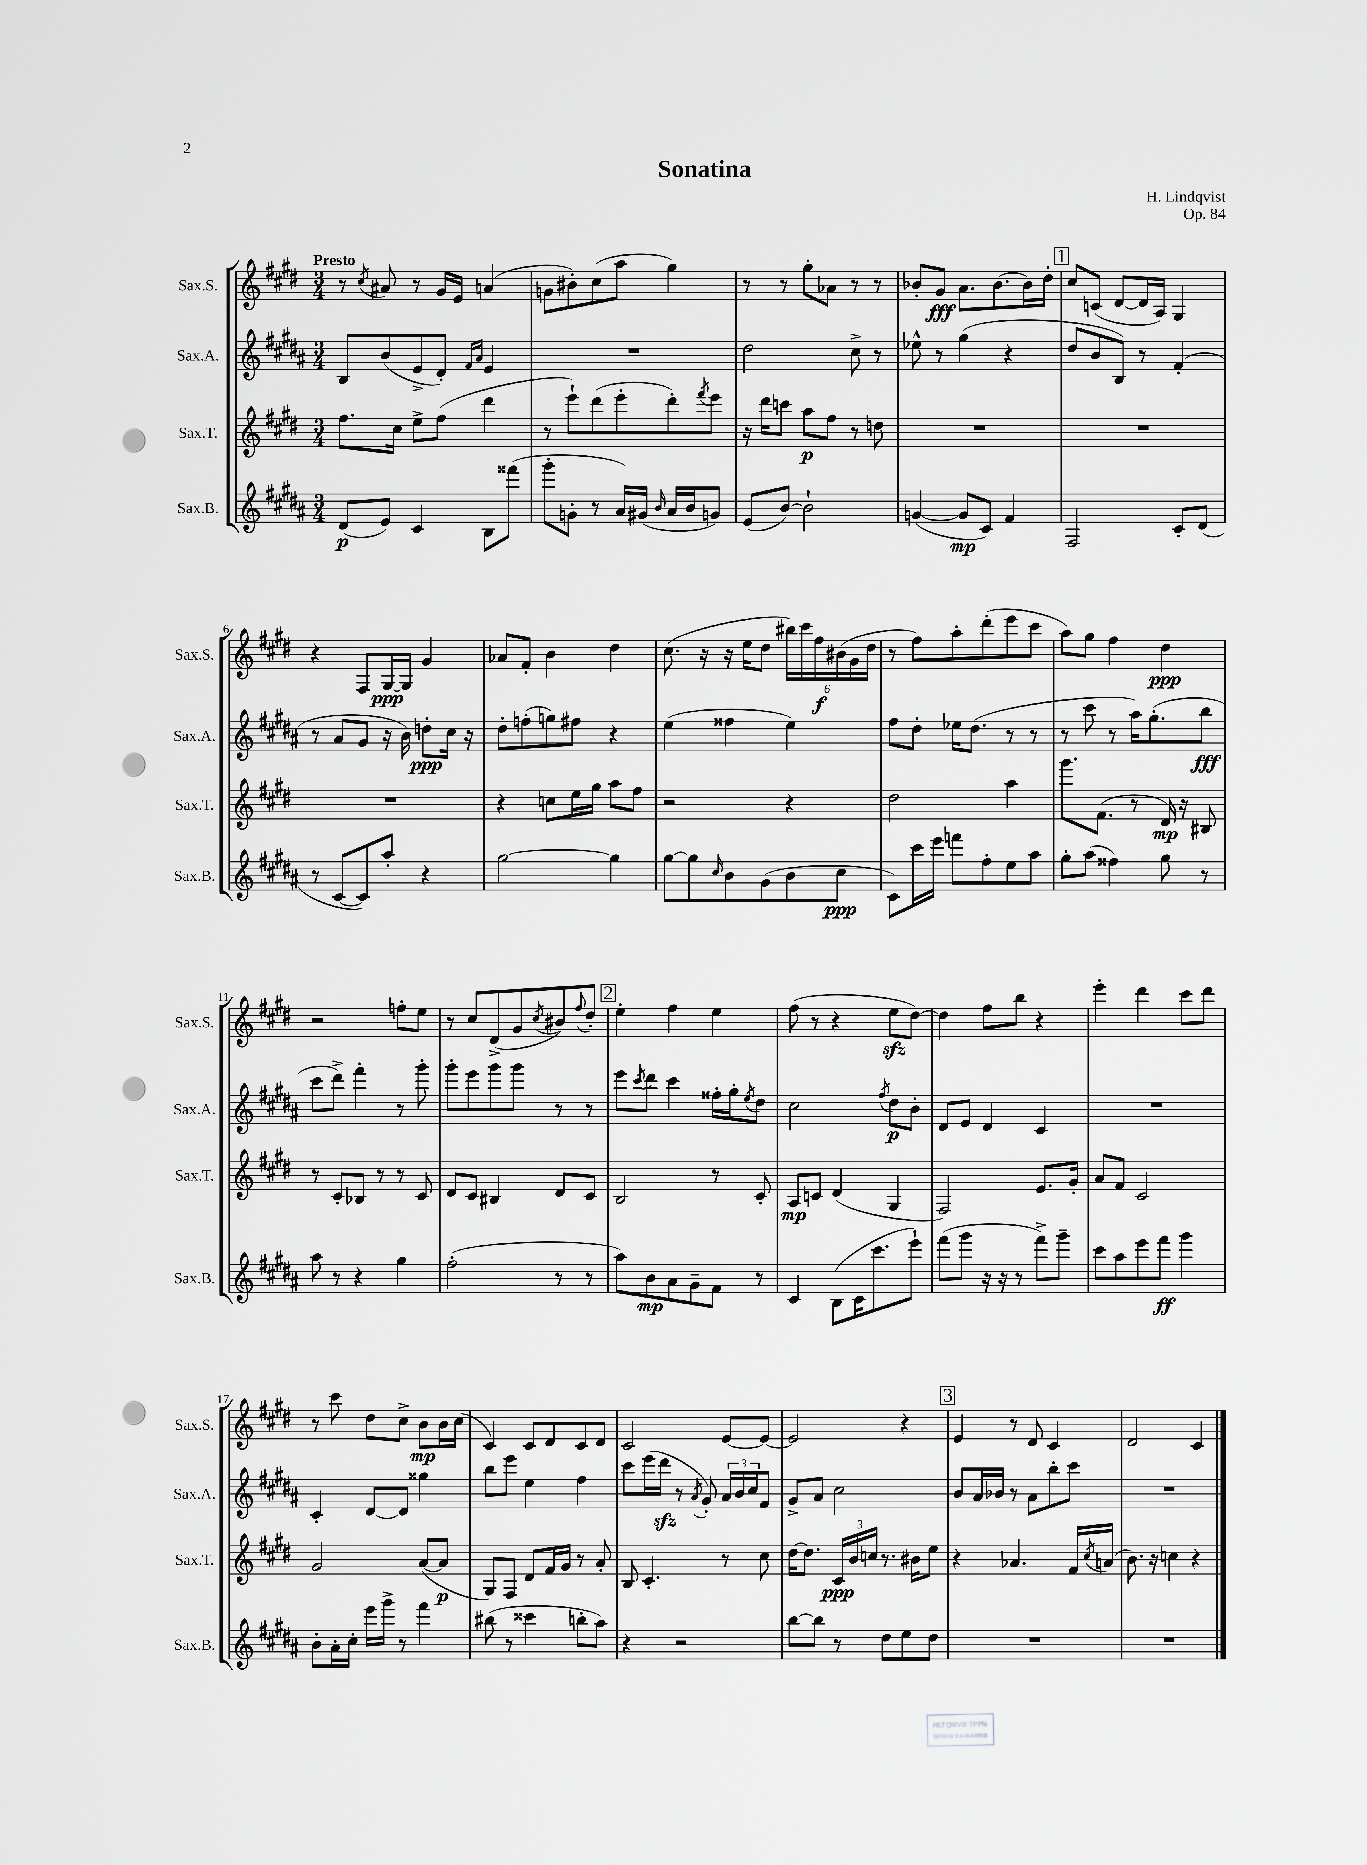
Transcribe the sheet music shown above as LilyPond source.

\header { title = "Sonatina" composer = "H. Lindqvist" opus = "Op. 84" }
<<
\new StaffGroup <<
\new Staff = "s0" \with { instrumentName = "Sax.S." shortInstrumentName = "Sax.S." } {
    \clef treble \key e \major \numericTimeSignature \time 3/4 \tempo "Presto"
    r8 \acciaccatura { cis''8 } ais'8 r8 gis'16 e'16 a'4( |
    g'8 bis'8-.) cis''8( a''8 gis''4) |
    r8 r8 gis''8-. aes'8 r8 r8 |
    bes'8-. gis'8\fff a'8. bes'8.~ bes'16 dis''16-. |
    \mark \markup { \box "1" } cis''8 c'8( dis'8~ dis'16 a16) gis4 |
    r4 fis8 gis16~\ppp gis16 gis'4 |
    aes'8 fis'8-. b'4 dis''4 |
    cis''8.( r16 r16 e''16 dis''8 \tuplet 6/4 { bis''16) cis'''16 fis''16\f bis'16( gis'16 dis''16 } |
    r8 fis''8) a''8-. dis'''8-.( e'''8 cis'''8 |
    a''8) gis''8 fis''4 dis''4\ppp |
    r2 f''8-. e''8 |
    r8 cis''8 dis'8->( gis'8 \acciaccatura { cis''8 } bis'8) \appoggiatura { fis''8 } dis''8-. |
    \mark \markup { \box "2" } e''4-. fis''4 e''4 |
    fis''8( r8 r4 e''8\sfz dis''8~) |
    dis''4 fis''8 b''8 r4 |
    e'''4-. dis'''4 cis'''8 dis'''8 |
    r8 cis'''8 dis''8 cis''8-> b'8\mp b'16 cis''16( |
    cis'4) cis'8 dis'8 cis'8 dis'8 |
    cis'2 e'8~ e'8~ |
    e'2 r4 |
    \mark \markup { \box "3" } e'4 r8 dis'8 cis'4 |
    dis'2 cis'4 \bar "|." |
}
\new Staff = "s1" \with { instrumentName = "Sax.A." shortInstrumentName = "Sax.A." } {
    \clef treble \key b \major \numericTimeSignature \time 3/4
    b8 b'8( e'8-> dis'8-.) \grace { fis'16 ais'16 } e'4 |
    R2. |
    dis''2 cis''8-> r8 |
    ees''8-^ r8 gis''4( r4 |
    \mark \markup { \box "1" } dis''8 b'8 b8) r8 fis'4-.( |
    r8 ais'8 gis'8 r16 b'16) d''8-.\ppp cis''16 r16 |
    dis''8-. f''8-.( g''8) fis''8 r4 |
    e''4( fisis''4 e''4) |
    fis''8 dis''8-. ees''16 dis''8.( r8 r8 |
    r8 cis'''8 r8 ais''16) gis''8.-.( b''8\fff |
    cis'''8 dis'''8->) fis'''4-. r8 gis'''8-. |
    gis'''8-. e'''8 gis'''8 gis'''8 r8 r8 |
    \mark \markup { \box "2" } e'''8 \acciaccatura { cis'''8 } dis'''8 cis'''4 fisis''16-. gis''16-. \acciaccatura { e''8 } dis''8 |
    cis''2 \acciaccatura { fis''8 } dis''8\p b'8-. |
    dis'8 e'8 dis'4 cis'4 |
    R2. |
    cis'4-. dis'8~ dis'8 gisis''4 |
    b''8 e'''8 e''4 fis''4 |
    cis'''8 e'''16( dis'''16\sfz r8 \acciaccatura { ais'8 } gis'8-.) \tuplet 3/2 { ais'16 b'16 cis''16 } fis'8 |
    gis'8-> ais'8 cis''2 |
    \mark \markup { \box "3" } b'8 ais'16 bes'16 r8 ais'8 b''8-. cis'''8 |
    R2. \bar "|." |
}
\new Staff = "s2" \with { instrumentName = "Sax.T." shortInstrumentName = "Sax.T." } {
    \clef treble \key e \major \numericTimeSignature \time 3/4
    fis''8. cis''16 e''8-> fis''8( dis'''4 |
    r8 e'''8-!) dis'''8( e'''8-. dis'''8-.) \acciaccatura { fis'''8 } e'''8 |
    r16 dis'''16 c'''8 a''8\p fis''8 r8 d''8 |
    R2. |
    \mark \markup { \box "1" } R2. |
    R2. |
    r4 c''8 e''16 gis''16 a''8 fis''8 |
    r2 r4 |
    dis''2 a''4 |
    gis'''8. fis'8.( r8 dis'16\mp) r16 bis8 |
    r8 cis'8-. bes8 r8 r8 cis'8 |
    dis'8 cis'8 bis4 dis'8 cis'8 |
    \mark \markup { \box "2" } b2 r8 cis'8-. |
    a8\mp c'8 dis'4( gis4 |
    fis2) e'8. gis'16-. |
    a'8 fis'8 cis'2 |
    gis'2 a'8~( a'8\p |
    gis8) fis8 dis'8 fis'16 gis'16 r8 a'8-. |
    b8 cis'4.-. r8 cis''8 |
    dis''16~ dis''8. \tuplet 3/2 { cis'16\ppp b'16 c''16 } r8. bis'16 e''8 |
    \mark \markup { \box "3" } r4 aes'4. fis'16 \acciaccatura { cis''8 } a'16( |
    b'8.) r16 c''4 r4 \bar "|." |
}
\new Staff = "s3" \with { instrumentName = "Sax.B." shortInstrumentName = "Sax.B." } {
    \clef treble \key b \major \numericTimeSignature \time 3/4
    dis'8\p( e'8) cis'4 b8 fisis'''8( |
    gis'''8-. g'8-. r8 ais'16) gis'16( \grace { b'16 } ais'16 b'16 g'8) |
    e'8( b'8~) b'2-! |
    g'4~( g'8\mp cis'8) fis'4 |
    \mark \markup { \box "1" } fis2 cis'8-. dis'8( |
    r8 cis'8~ cis'8) ais''8-. r4 |
    gis''2~ gis''4 |
    gis''8~ gis''8 \grace { cis''16 } b'8 gis'8( b'8 cis''8\ppp |
    cis'8) cis'''16 e'''16 f'''8 fis''8-. e''8 ais''8 |
    gis''8-. ais''8( fisis''4) gis''8 r8 |
    ais''8 r8 r4 gis''4 |
    fis''2-.( r8 r8 |
    \mark \markup { \box "2" } ais''8) b'8\mp ais'8 gis'8-- fis'8 r8 |
    cis'4 b8( cis'16 cis'''8. e'''8-!) |
    fis'''8( gis'''8 r16 r16 r8 fis'''8->) gis'''8-- |
    cis'''8 ais''8 e'''8 fis'''8\ff gis'''4 |
    b'8-. ais'16-. cis''16-. e'''16 gis'''16-> r8 fis'''4 |
    bis''8( r8 cisis'''4 b''8-. ais''8) |
    r4 r2 |
    b''8~ b''8 r8 dis''8 e''8 dis''8 |
    \mark \markup { \box "3" } R2. |
    R2. \bar "|." |
}
>>
>>
